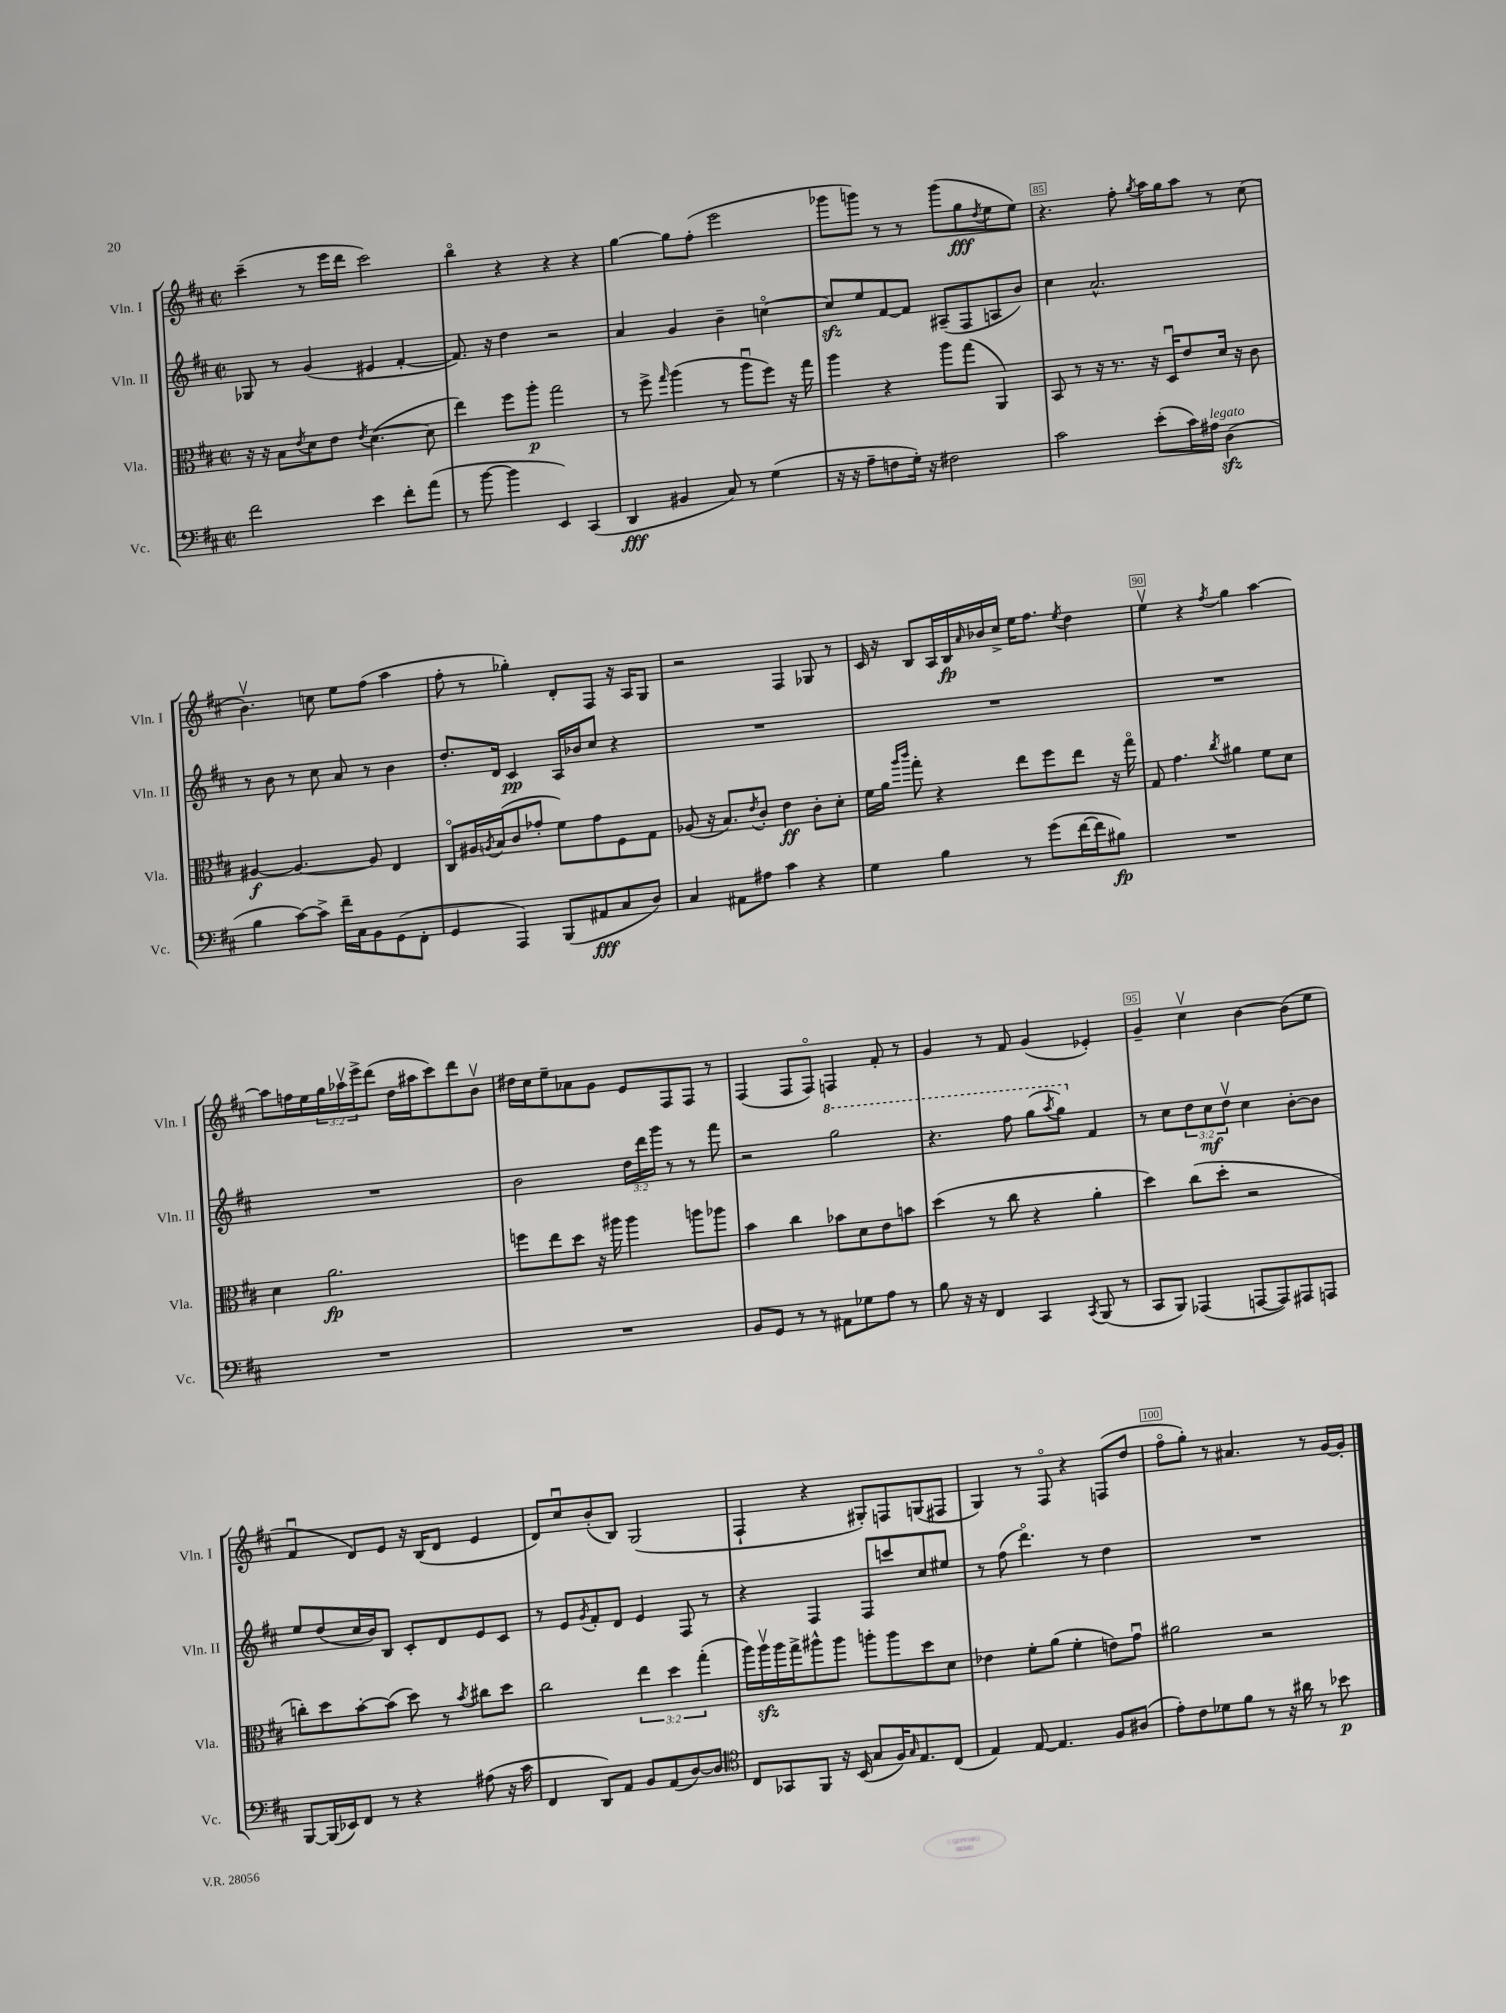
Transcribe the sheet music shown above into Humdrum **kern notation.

**kern	**kern	**kern	**kern
*staff4	*staff3	*staff2	*staff1
*clefF4	*clefC3	*clefG2	*clefG2
*k[f#c#]	*k[f#c#]	*k[f#c#]	*k[f#c#]
*M2/2	*M2/2	*M2/2	*M2/2
*met(c|)	*met(c|)	*met(c|)	*met(c|)
2f#	16r	8G-	(4ccc#~
.	16r	.	.
.	8B	8r	.
.	8qe	.	.
.	8d	(4g	8r
.	8e	.	16eee
.	.	.	16ddd
.	8qe	.	.
4e	([4.d	4e#	2ccc#)
8f#'	.	[4f#'	.
(8a	8d]	.	.
=	=	=	=
8r	4ee)	8.f#])	4bbo
[8b	.	.	.
.	.	16r	.
4b]	8ff#	4dd	4r
.	8aa'	.	.
4EE)	2gg	2r	4r
(4CC#	.	.	4r
=	=	=	=
4DD	8r	4a	[4gg
.	8ff#^	.	.
.	16qqgg	.	.
4BB#	(4aa	4g	8gg]
.	.	.	(8ff#'
8C#)	8r	4b~	2eee
8r	8aau	.	.
(4G	8ff#)	[4cco	.
.	16r	.	.
.	16gg	.	.
=	=	=	=
16r	4aa	8cc]	8ggg-
16r	.	.	.
8A~	.	8ee	8ggg)
8F	4r	[8f#	8r
16G')	.	8f#]	8r
16r	.	.	.
2F#	8aa	(8A#~	(8ggg
.	(8gg	8F#	8gg
.	.	.	8qdd
.	4AA)	8A	8ee
.	.	8b)	8ee)
=	=	=	=
2c#	8BB	4cc#	4.r
.	8r	.	.
.	16r	2.a^^	.
.	8.r	.	.
.	.	.	8ff#'
.	.	.	8qgg
(8e'	16r	.	16aa
.	16Du	.	16gg
16c#)	8e	.	8aa
16A#	.	.	.
(4D	16d	.	8r
.	16r	.	.
.	8c#	.	(8cc#
=	=	=	=
4B	[4A#	8r	4.bv)
.	.	8b	.
[8c#)	4.A#_	8r	.
8c#^]	.	8cc#	8cc
16f#~	.	8a	8ee
16C#	.	.	.
8BB	8A#]	8r	(8ff#
(8GG	4E	4b	4aa
8FF#'	.	.	.
=	=	=	=
4GG	8C#o	8.dd'	8ff#'
.	16A#	.	8r
.	8qA	.	.
.	(16B	16d	.
4AAA)	8c#	4c#	4gg-')
.	8g-'	.	.
(8BBB	8f#)	16A	8d'
.	.	16b-	.
8AA#	8g-	8cc#	8F#
8C#	8F#	4r	16r
.	.	.	16A
8D)	8G	.	8G
=	=	=	=
4C#	(8A-	1r	2r
.	16r	.	.
.	8.B)	.	.
8AA#	.	.	.
.	8qe	.	.
8A#	8c#'	.	.
4c#	4e	.	4F#
4r	8c#'	.	8G-
.	8d'	.	8r
=	=	=	=
4G	16f#	1r	16c#
.	16a	.	16r
.	16qqaa	.	.
.	16qqccc#	.	.
.	8gg'	.	8B
4B	4r	.	16A
.	.	.	16B
.	.	.	16qqa
.	.	.	16b-
.	.	.	16cc#^
8r	8ee	.	16ee
.	.	.	8.ff#
(8g	8ff#	.	.
.	.	.	8qee
[16f#	8ee	.	4dd
16f#]	.	.	.
8B#)	16r	.	.
.	16ggo	.	.
=	=	=	=
1r	8G	1r	4eev
.	4.g	.	.
.	.	.	4r
.	8qcc#	.	8qff#
.	4a#	.	4gg
.	8f#	.	[4aa
.	8d	.	.
=	=	=	=
1r	4d	1r	8aa]
.	.	.	16ff
.	.	.	16ee
.	2.a	.	24gg
.	.	.	24aa-v
.	.	.	24eee^
.	.	.	(8ddd
.	.	.	16dd
.	.	.	16aa#
.	.	.	8ccc#)
.	.	.	8ddd
.	.	.	8bv
=	=	=	=
1r	8ff	2b	16dd#
.	.	.	16cc#
.	8ee	.	8ee~
.	8dd	.	8a-
.	16r	.	8g
.	16aa#	.	.
.	4aa#	24dd	8e
.	.	24ddd	.
.	.	24ggg	.
.	.	8r	8F#
.	8aa	8r	8F#
.	8aa-	8fff#	8r
=	=	=	=
8BB	4b	2r	(4F#
8GG	.	.	.
8r	4cc#	.	8F#
8r	.	.	8F#o)
8AA#	8b-	2ggg	4F
8G-	8d	.	.
8A	8e	.	8f#'
8r	8b	.	8r
=	=	=	=
8B	(4dd	4.r	4g
16r	.	.	.
16r	.	.	.
4FF#	8r	.	8r
.	8cc#	8fff#	8f#
4CC#	4r	(8ggg	(4g
.	.	8qaaa	.
.	.	8ggg)	.
8qCC#	.	.	.
(8BBB	4a'	4f#	4e-')
8r	.	.	.
=	=	=	=
8CC#	4dd)	8r	4g~
8BBB)	.	8cc#	.
(4AAA-	(8cc#	12dd	4cc#v
.	.	12cc#	.
.	8dd'	.	.
.	.	12ddv	.
[8AAA	2r	4cc#	[4b
8AAA])	.	.	.
8AAA#	.	[8b'	(8b]
8AAA	.	8b]	8ee
=	=	=	=
[8BBB	8cc')	8ee	4f#u
(16BBB]	8dd	(8dd	.
16EE-)	.	.	.
8FF#	[8b'	16cc#	8d)
.	.	16b)	.
8r	(8b]	8B	8e
4r	8dd)	8c#'	16r
.	.	.	(16B
.	8r	8d	8d
.	8qb	.	.
(8A#	8cc#	8e	4e
16r	8dd	8c#	.
16c#	.	.	.
=	=	=	=
4FF#	2cc#	8r	8d)
.	.	8e	8cc#u
.	.	8qg	.
8DD)	.	8f#'	(8b'
8AA	.	8d	8B)
8BB	6ee	4e	(2G
(8AA	.	.	.
.	6dd	.	.
[8D)	.	8F#	.
.	(6gg'	.	.
8D]	.	8r	.
=	=	=	=
*clefC4	*	*	*
8C#	16aa)	4r	4F#`
.	16aav	.	.
8GG-	16aa	.	.
.	16gg^	.	.
8FF#	8aa#^^	4F#	4r
16r	8aa#	.	.
(16BB	.	.	.
8G	8aa'	8F#	8G#')
16F#)	8aa	8ccc	8F
16qqG	.	.	.
8.E	.	.	.
.	8dd	8cc#	(8G
(8C#	8d	8ee#	8F#
=	=	=	=
4E)	4e-	8r	4G)
.	.	(8ff#	.
[8E	8f#'	4.dddo)	8r
4.E]	(8a	.	8F#o
.	4f#'	.	4r
.	.	8r	.
8F#	8e)	4dd	(8F
(8A#	8gu	.	8dd
=	=	=	=
8e')	2a#	1r	8ff#o
8c#	.	.	8gg')
8d-	.	.	8r
8f#	.	.	4.a#
8r	2r	.	.
16r	.	.	.
16a#	.	.	.
8r	.	.	8r
8b-	.	.	[16g
.	.	.	16g']
==	==	==	==
*-	*-	*-	*-
